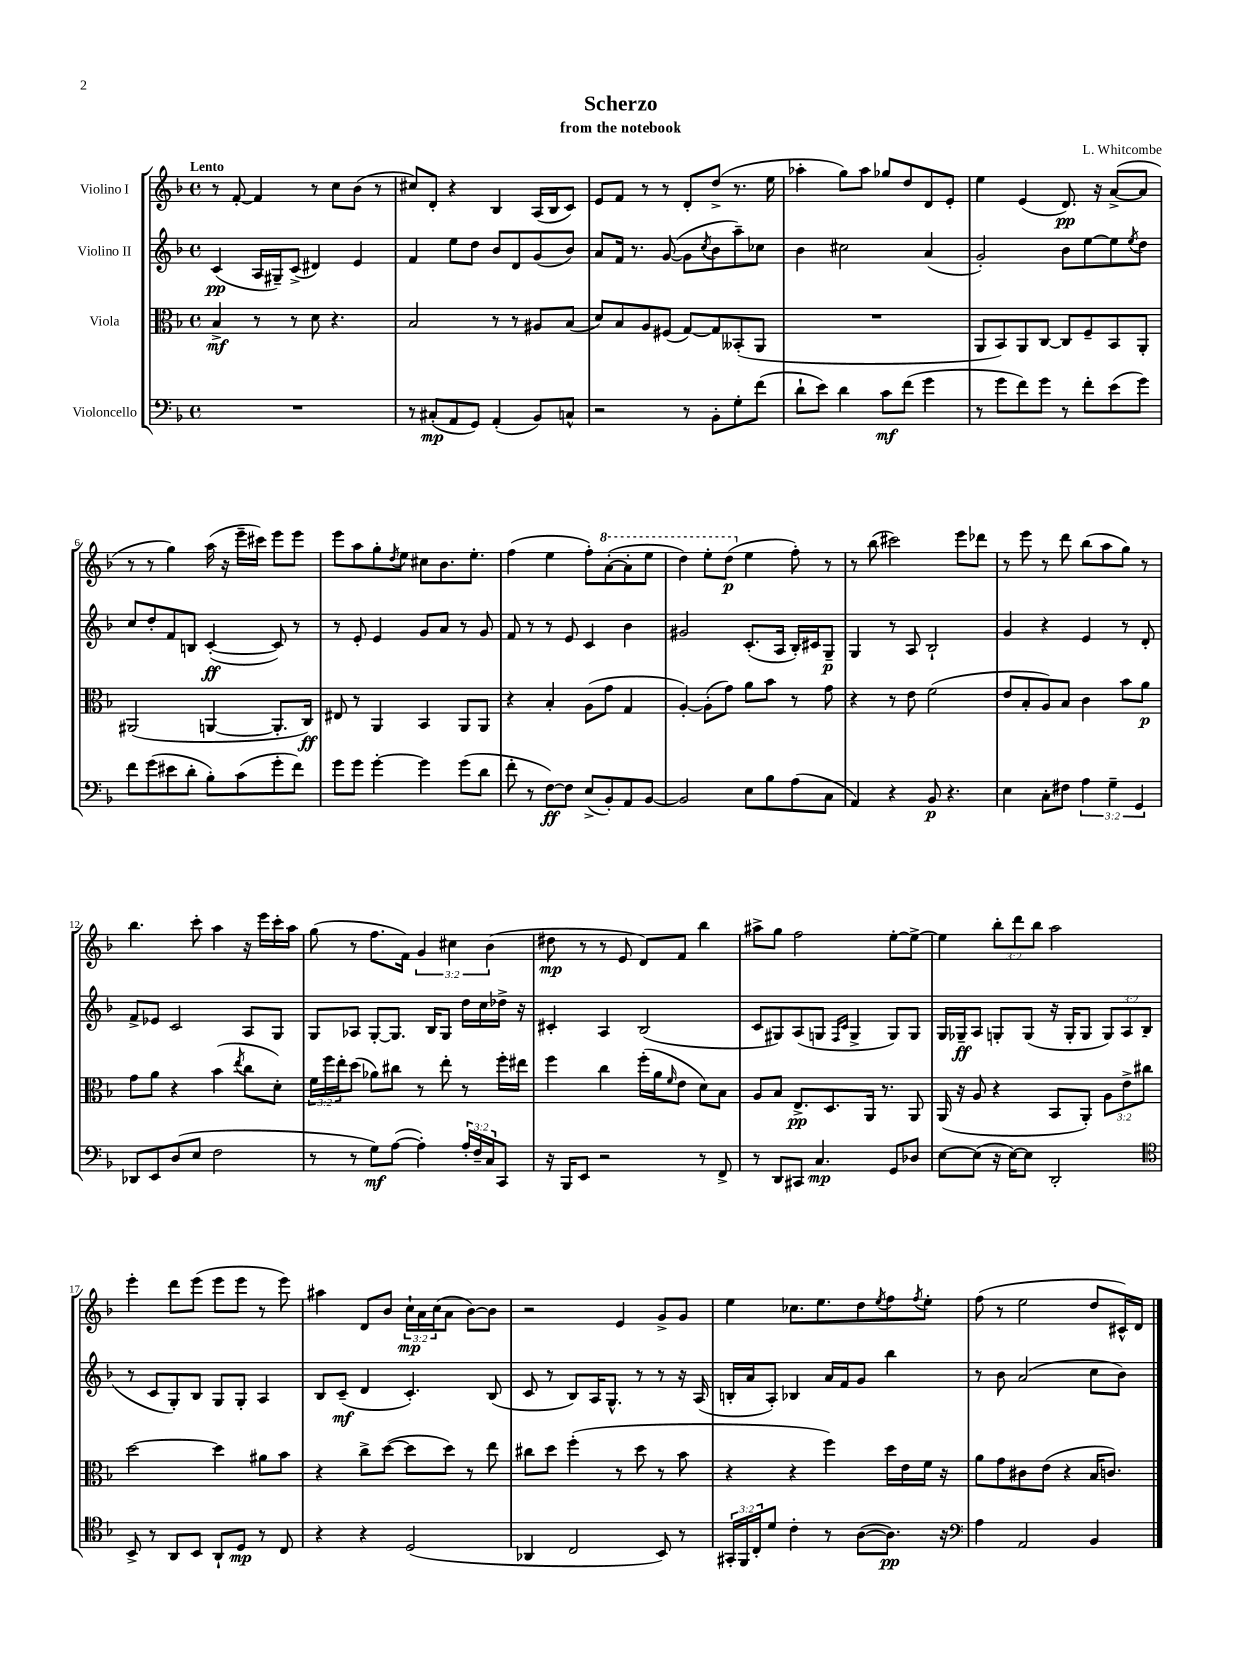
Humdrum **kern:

**kern	**kern	**kern	**kern
*staff4	*staff3	*staff2	*staff1
*clefF4	*clefC3	*clefG2	*clefG2
*k[b-]	*k[b-]	*k[b-]	*k[b-]
*M4/4	*M4/4	*M4/4	*M4/4
*met(c)	*met(c)	*met(c)	*met(c)
1r	4B-^	(4c	8r
.	.	.	[8f'
.	8r	16A	4f]
.	.	16G#~)	.
.	8r	(8c^	.
.	8d	4d#)	8r
.	4.r	.	8cc
.	.	4e	(8b-
.	.	.	8r
=	=	=	=
8r	2B-	4f	8cc#)
(8C#'	.	.	8d'
8AA	.	8ee	4r
8GG)	.	8dd	.
(4AA'	8r	8b-	4B-
.	8r	8d	.
8BB-)	8A#	(8g	(16A
.	.	.	16B-
8C^^	(8B-	8b-)	8c)
=	=	=	=
2r	8d)	8a	8e
.	8B-	16f	8f
.	.	8.r	.
.	8A	.	8r
.	(8F#	([8g	8r
8r	[8G)	8g]	8d'
.	.	8qcc	.
8BB-'	8G]	8b-	(8dd^
8G'	(8BB--'	8aa~)	8.r
(8f	8AA	8cc-	.
.	.	.	16ee
=	=	=	=
8d`	1r	4b-	4aa-'
8e)	.	.	.
4d	.	2cc#	8gg)
.	.	.	8aa-
8c	.	.	8gg-
(8f	.	.	8dd
4g	.	(4a	8d
.	.	.	8e'
=	=	=	=
8r	8AA	2g')	4ee
8g	8BB-)	.	.
8f)	8AA	.	(4e
8g	[8C	.	.
8r	8C]	8b-	8.d)
8f'	8F~	[8ee	.
.	.	.	16r
(8e	8BB-	8ee]	([8a^
.	.	8qee	.
8g)	8AA'	8dd	8a]
=	=	=	=
8f	(2AA#	8cc	8r
(8g	.	8dd'	8r
8e#	.	8f	4gg)
8d'	.	8B	.
8B-')	[4AA	([4c'	(16aa
.	.	.	16r
(8c	.	.	16eee~
.	.	.	16ccc#)
8g'	8.AA']	8c])	8eee
8f)	.	8r	8eee
.	16C)	.	.
=	=	=	=
8g	8E#	8r	8eee
8g	8r	8e'	8aa
[4g'	4AA	4e	8gg'
.	.	.	8qdd
.	.	.	8ee
4g]	4BB-	8g	8cc#
.	.	8a	8.b-
(8g	8AA	8r	.
.	.	.	8.ee'
8d	8AA	8g	.
=	=	=	=
8f'	4r	8f	(4ff
8r	.	8r	.
[8F)	4B-'	8r	4ee
8F]	.	8e	.
(8E^	(8A	4c	8ff')
8BB-')	8g	.	([8aa'
8AA	4G	4b-	8aa']
[8BB-	.	.	8eee
=	=	=	=
2BB-]	[4A')	2g#	4ddd)
.	(8A']	.	8eee'
.	8g)	.	(8ddd
8E	8a	(8.c'	4ee
8B-	8b-	.	.
.	.	16A	.
(8A	8r	16B-')	8ff')
.	.	16c#	.
8C	8g	8G~	8r
=	=	=	=
4AA)	4r	4G	8r
.	.	.	(8bb-
4r	8r	8r	2ccc#)
.	8e	8A	.
8BB-	(2f	2B-`	.
4.r	.	.	.
.	.	.	8eee
.	.	.	8ddd-
=	=	=	=
4E	8e	4g	8r
.	8B-'	.	8eee
8C'	8A)	4r	8r
8F#	8B-	.	8ddd
6A	4c	4e	(8bb-
.	.	.	8aa
6G~	.	.	.
.	8b-	8r	8gg)
6GG	.	.	.
.	8a	8d'	8r
=	=	=	=
8DD-	8g	8f^	4.bb-
8EE	8a	8e-	.
(8D	4r	2c	.
8E	.	.	8ccc'
2F	(4b-	.	4aa
.	8qee	.	.
.	8cc	8A	16r
.	.	.	16eee
.	8d')	8G	16ccc'
.	.	.	16aa
=	=	=	=
8r	24f	8G	(8gg
.	24ff	.	.
.	24ee'	.	.
8r	(8dd	8A-	8r
8G)	8a-)	[8G'	8.ff
([8A	8cc#	8.G]	.
.	.	.	16f)
4A'])	8r	.	6g
.	.	16B-	.
.	8ee'	8G	.
.	.	.	6cc#
24A'	8r	16dd	.
24F~	.	.	.
.	.	16cc	.
24C	.	.	(6b-
8CC	16ff'	16dd-^	.
.	16ee#	16r	.
=	=	=	=
16r	4ff	4c#'	8dd#
16BBB-	.	.	.
8EE	.	.	8r
2r	4cc	4A	8r
.	.	.	8e
.	(16ff'	(2B-	8d)
.	16a	.	.
.	16qqf	.	.
.	8e	.	8f
8r	8d)	.	4bb-
8FF^	8B-	.	.
=	=	=	=
8r	8A	8c	8aa#^
8DD	8B-	8G#)	8gg
8CC#	8.E^	(8A	2ff
4.C	.	8G	.
.	8.D	.	.
.	.	16qqF	.
.	.	16qqc	.
.	.	4G^	.
.	16AA	.	.
.	8.r	.	.
8GG	.	8G)	[8ee'
8D-	8AA	8G	8ee^_
=	=	=	=
[8E	(16AA	16G	4ee]
.	16r	16G-~	.
(8E]	8A	8A	.
16r	4r	8G'	12bb-'
[16E)	.	.	.
.	.	.	12ddd
8E]	.	(8G	.
.	.	.	12bb-
2DD'	8BB-	16r	2aa
.	.	16G'	.
.	8AA')	8G	.
.	12A	12G)	.
.	12e^	12A	.
.	12cc#	(12B-	.
=	=	=	=
*clefC4	*	*	*
8BB-^	[2dd	8r	4eee'
8r	.	8c	.
8AA	.	8G')	8ddd
8BB-	.	8B-	(8eee
8AA`	4dd]	8G	8eee
8D	.	8G'	8eee
8r	8a#	4A	8r
8C	8b-	.	8eee)
=	=	=	=
4r	4r	8B-	4aa#
.	.	(8c~	.
4r	8cc^	4d	8d
.	([8dd	.	8b-
(2D	8dd]	4.c')	24cc`
.	.	.	24a
.	.	.	(24cc
.	8dd)	.	8a
.	8r	.	[8b-)
.	8ee	(8B-	8b-]
=	=	=	=
4AA-	8cc#	8c	2r
.	8dd	8r	.
2C	(4ff'	8B-)	.
.	.	16A	.
.	.	8.G^^	.
.	8r	.	4e
.	8dd	8r	.
8BB-)	8r	8r	8g^
8r	8b-	16r	8g
.	.	(16A	.
=	=	=	=
24GG#'	4r	16B'	4ee
24FF	.	.	.
.	.	16a	.
24C'	.	.	.
8d	.	8A')	.
4c'	4r	4B-	8.cc-
.	.	.	8.ee
8r	4ff)	16a	.
.	.	16f	.
([8A	.	8g	8dd
.	.	.	8qee
8.A])	16dd	4bb-	8ff
.	16e	.	.
.	.	.	8qff
.	16f	.	8ee'
16r	16r	.	.
=	=	=	=
*clefF4	*	*	*
4A	8a	8r	(8ff
.	8g	8b-	8r
2AA	8c#	(2a	2ee
.	(8e	.	.
.	4r	.	.
4BB-	16B-	8cc	8dd
.	8.c)	.	.
.	.	8b-)	16c#^^)
.	.	.	16d
==	==	==	==
*-	*-	*-	*-
